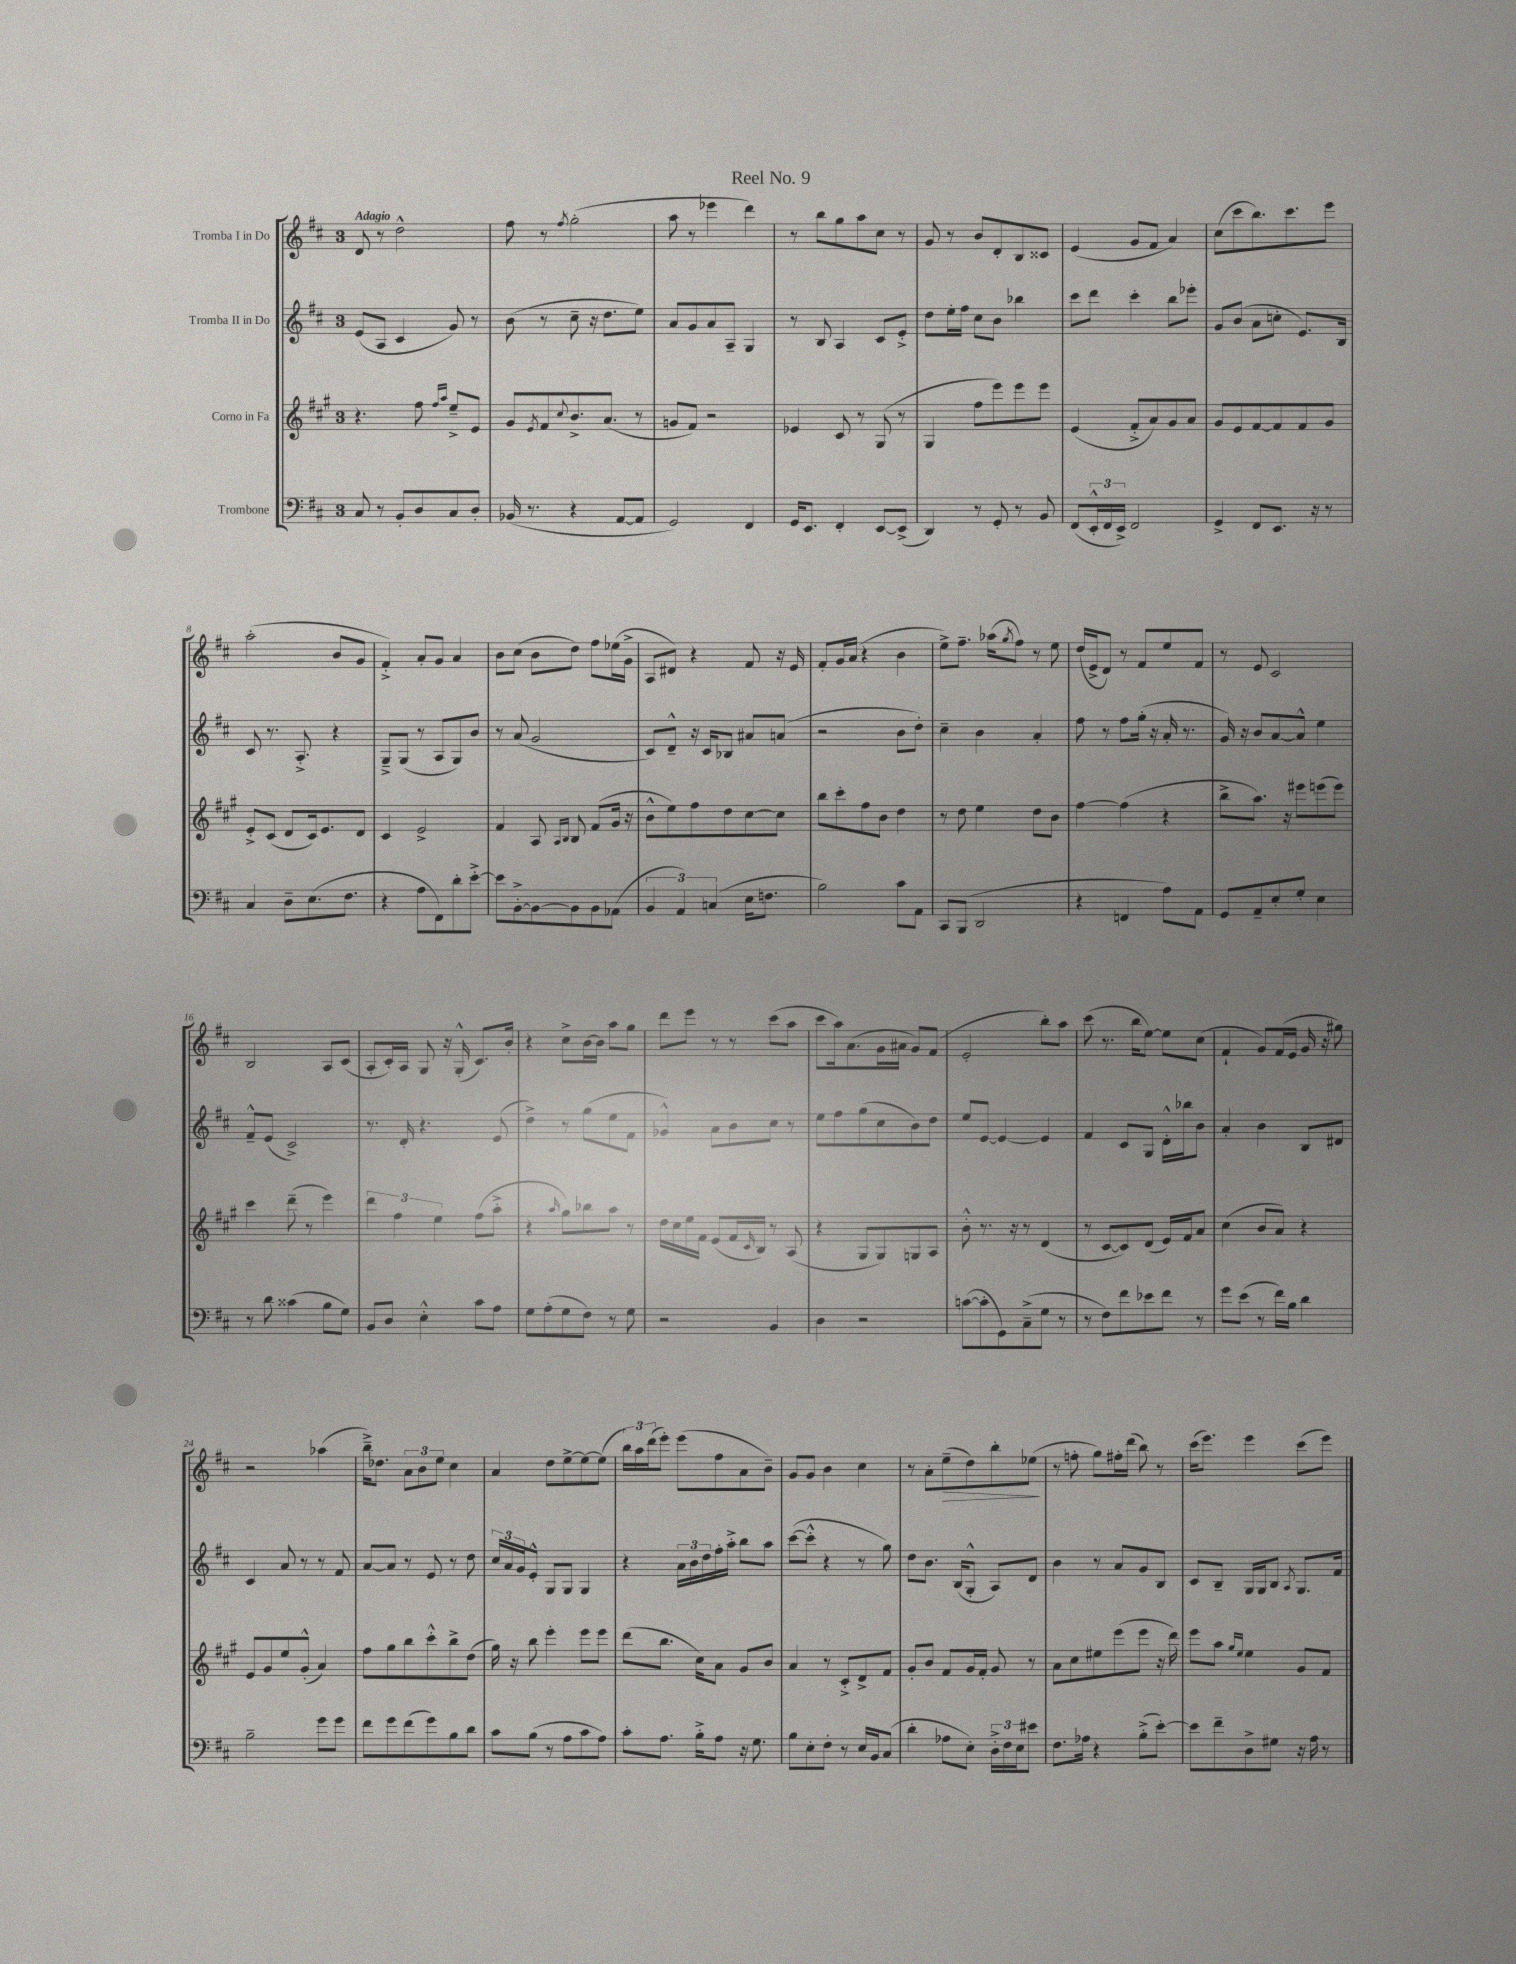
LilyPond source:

\header { title = "Reel No. 9" }
<<
\new StaffGroup <<
\new Staff = "s0" \with { instrumentName = "Tromba I in Do" } {
    \clef treble \key d \major \once \override Staff.TimeSignature.style = #'single-digit \time 3/4 \tempo "Adagio"
    d'8 r8 d''2-^ |
    fis''8 r8 \acciaccatura { fis''8 } g''2-.( |
    a''8 r8 ees'''4 d'''4) |
    r8 b''8 g''8 a''8 cis''8 r8 |
    g'8 r8 b'8 d'8-. b8 cisis'8 |
    e'4( g'8 fis'8 a'4) |
    cis''8( cis'''8 b''8.) cis'''8. e'''8 |
    a''2-.( b'8 g'8 |
    fis'4-.->) a'8-. g'8 a'4 |
    b'8 cis''8( b'8 d''8) fis''8 ees''16( g'16-> |
    a8 dis'8) r4 fis'8 r16 e'16 |
    fis'8-. g'16 a'16( r4 b'4 |
    e''8->) fis''8.-- aes''16( \acciaccatura { g''8 } fis''8) r8 e''8 |
    d''16( e'16-> d'8) r8 fis'8 e''8 fis'8 |
    r8 e'8 cis'2 |
    b2 a8 cis'8( |
    a8-. cis'16-.) a16 g8 r16 g16-.-^( cis'8.) b'16-. |
    r4 cis''8-> b'16~ b'16 a''8 g''8 |
    d'''8 e'''8 r8 r8 cis'''8( a''8 |
    cis'''8 a''16) a'8.( g'16 ais'16 g'8) fis'8( |
    e'2-. b''8-.) a''8 |
    cis'''8( r8. b''16 e''8~) e''8 cis''8( |
    fis'4-! g'8) fis'16( e'16 g'16 r16 gis''8) |
    r2 aes''4( |
    b''16--->) des''8. \tuplet 3/2 { a'8 b'8 e''8 } cis''4 |
    a'4 d''8 e''8~-> e''8~ e''8( |
    \tuplet 3/2 { b''16) a''16 d'''16( } e'''8-.) e'''8( fis''8 a'8 b'8--) |
    g'8 g'8 b'4 cis''4 |
    r8 a'8-. e''8--\>( d''8) b''8-. ees''8\!( |
    r8 f''8-. g''8) fis''16-. d'''16( b''8) r8 |
    cis'''16( e'''8.) e'''4 cis'''8( e'''8) \bar "|." |
}
\new Staff = "s1" \with { instrumentName = "Tromba II in Do" } {
    \clef treble \key d \major \once \override Staff.TimeSignature.style = #'single-digit \time 3/4
    e'8( a8 cis'4 g'8) r8 |
    b'8( r8 cis''8-- r16 d''8. e''8) |
    a'8 g'8 a'8 a8-- g4 |
    r8 b8 a4 cis'8 e'8-.-> |
    d''8 e''16-. fis''16 cis''8 b'8 bes''4 |
    cis'''8 d'''8 cis'''4-. b''8 ees'''8-. |
    g'8 b'8( a'8 c''8-. e'8.) b16 |
    cis'8 r8. a8.-.-> r4 |
    g8---> g8( r8 a8 g8) b'8 |
    r8 a'8( g'2 |
    cis'8) d'8---^ r16 cis'16 bes8 ais'8 a'8( |
    r2 b'8 d''8-.) |
    cis''4-- b'4 a'4-. |
    fis''8 r8 fis''8 g''16-.( r16 a'16-. r8. |
    g'16) r16 b'8 a'8~ a'8-^ e''4 |
    fis'8---^ e'8( cis'2->) |
    r8. d'16-. r4. e'8( |
    d''4->) r8 g''8( e''8 fis'8 |
    ges'4-^) a'8 b'8 cis''8 r8 |
    e''8 fis''8 g''8( cis''8 b'8) d''8 |
    e''8 e'8~ e'4~ e'4 |
    fis'4 cis'8 g8 d'16-.-^ bes''16 b'8 |
    a'4-. b'4 b8 dis'8 |
    cis'4 a'8 r8 r8 fis'8 |
    a'8~ a'8 r8 e'8 r8 d''8 |
    \tuplet 3/2 { cis''16 a'16 g'16 } e'8-.-^ g8 g8 g4 |
    r4 \tuplet 3/2 { a'16 b'16 d''16 } fis''16-. a''16-.-> b''8 a''8 |
    cis'''8~( cis'''8-.-^ r4 r8 g''8) |
    d''8 b'8. b16( g8-.-^ a8) d'8 |
    b'4 r8 a'8 g'8 b8 |
    cis'8 b8-- g16 g16 b8 \acciaccatura { a8 } g8. fis'16 \bar "|." |
}
\new Staff = "s2" \with { instrumentName = "Corno in Fa" } {
    \clef treble \key a \major \once \override Staff.TimeSignature.style = #'single-digit \time 3/4
    r4. fis''8 \grace { fis''16 a''16 } e''8---> e'8 |
    gis'8 \acciaccatura { e'8 } fis'8 \appoggiatura { cis''8 } b'8.-> a'8.( r8 |
    g'8 fis'8) r2 |
    ees'4 cis'8 r8 gis8( r8 |
    gis4 fis''8 e'''8) e'''8 e'''8 |
    e'4( fis'8-.-> a'8) gis'8 a'8 |
    gis'8 e'8 fis'8~ fis'8 fis'8 gis'8 |
    e'8-.-> cis'8( d'8 cis'16) e'8. d'8 |
    cis'4 e'2-> |
    fis'4 a8 \grace { a16 b16 } b8 fis'8( gis'16 r16 |
    b'8-^ e''8) fis''8 d''8 cis''8~ cis''8 |
    b''8 cis'''8-. fis''8 b'8 d''4 |
    r8 d''8 e''4 d''8 b'8 |
    fis''4~ fis''4( r4 |
    b''8-> a''8.) r16 eis'''8 e'''8( e'''8) |
    cis'''4 d'''8--( r8 e'''4) |
    \tuplet 3/2 { d'''4 fis''4 e''4 } fis''8( a''8-.-> |
    r4 \grace { a''16 } gis''8) bes''8 a''8 r8 |
    d''16 cis''16 e''16 fis'16 e'8( fis'16 \grace { cis'16 } b16) r8 a8( |
    r4 gis8 gis8) g8 a8 |
    b'8-.-^ r8. r16 r8 d'4( |
    r8 cis'8~ cis'8) d'8( e'16) fis'16 a'8 |
    cis''4( b'8 a'8) r4 |
    e'8 gis'8 e''8 gis'8-.-^( a'4) |
    fis''8 gis''8 b''8 cis'''8-.-^ b''8-> d''8( |
    gis''16) r16 b''8 e'''4-. e'''8 e'''8 |
    d'''8( b''8. cis''16) a'8 gis'8 b'8 |
    a'4 r8 cis'8-.-> d'8-> fis'8 |
    gis'8-. b'8 fis'8 gis'16 fis'16-. gis'8 r8 |
    a'8 cis''8 eis''8 e'''8( e'''8 r16 d'''16) |
    e'''8 a''8 \grace { gis''16 e''16 } e''4 gis'8 fis'8 \bar "|." |
}
\new Staff = "s3" \with { instrumentName = "Trombone" } {
    \clef bass \key d \major \once \override Staff.TimeSignature.style = #'single-digit \time 3/4
    cis8 r8 b,8-. d8 cis8 d8-. |
    bes,16( r8. r4 a,8~ a,8 |
    g,2) fis,4 |
    g,16 e,8. fis,4-. e,8~ e,8->( |
    d,4) r8 g,8-. r8 b,8 |
    fis,8( \tuplet 3/2 { e,16-.-^ fis,16 e,16->) } fis,2 |
    g,4-> fis,8 e,8. r16 r8 |
    cis4 d8-- e8.( fis8. |
    r4 a8 fis,8) d'8-. e'8~-.-> |
    e'8 b,8~-.-> b,8~ b,8 b,8 aes,8( |
    \tuplet 3/2 { b,4 a,4) c4( } e16 f8. |
    b2) cis'8 a,8 |
    cis,8 b,,8( d,2 |
    r4 f,4 a8) a,8 |
    g,8 a,8-- e8-. g8-. e4 |
    r8 d'8 cisis'4( b8 g8) |
    b,8 d8 e4-.-^ cis'8 a8 |
    g8 a8-.( g8 fis8) r8 g8 |
    r2 b,4 |
    d4 r2 |
    c'8~( c'8-. g,8) cis8--->( g8 r8 |
    r8 fis8) fis'8 ees'8 fis'8 r8 |
    g'8 e'8( r8 fis'16) b16 d'4 |
    b2-- g'8 g'8 |
    fis'8 g'8 fis'8( g'8) b8 d'8 |
    cis'8 b8( r8 a8 cis'8 a8) |
    cis'8-. a8. b16-.-> a8 r16 g8. |
    b8 e8-. fis8-. r8 e16 b,16 cis8( |
    d'4-. aes8 e8-.) \tuplet 3/2 { d16-.-> fis16 e16 } eis'8 |
    fis8. aes16 r4 b8-.->( e'8~-.) |
    e'8 fis'8-- d8-> gis8 r16 a16 r8 \bar "|." |
}
>>
>>
